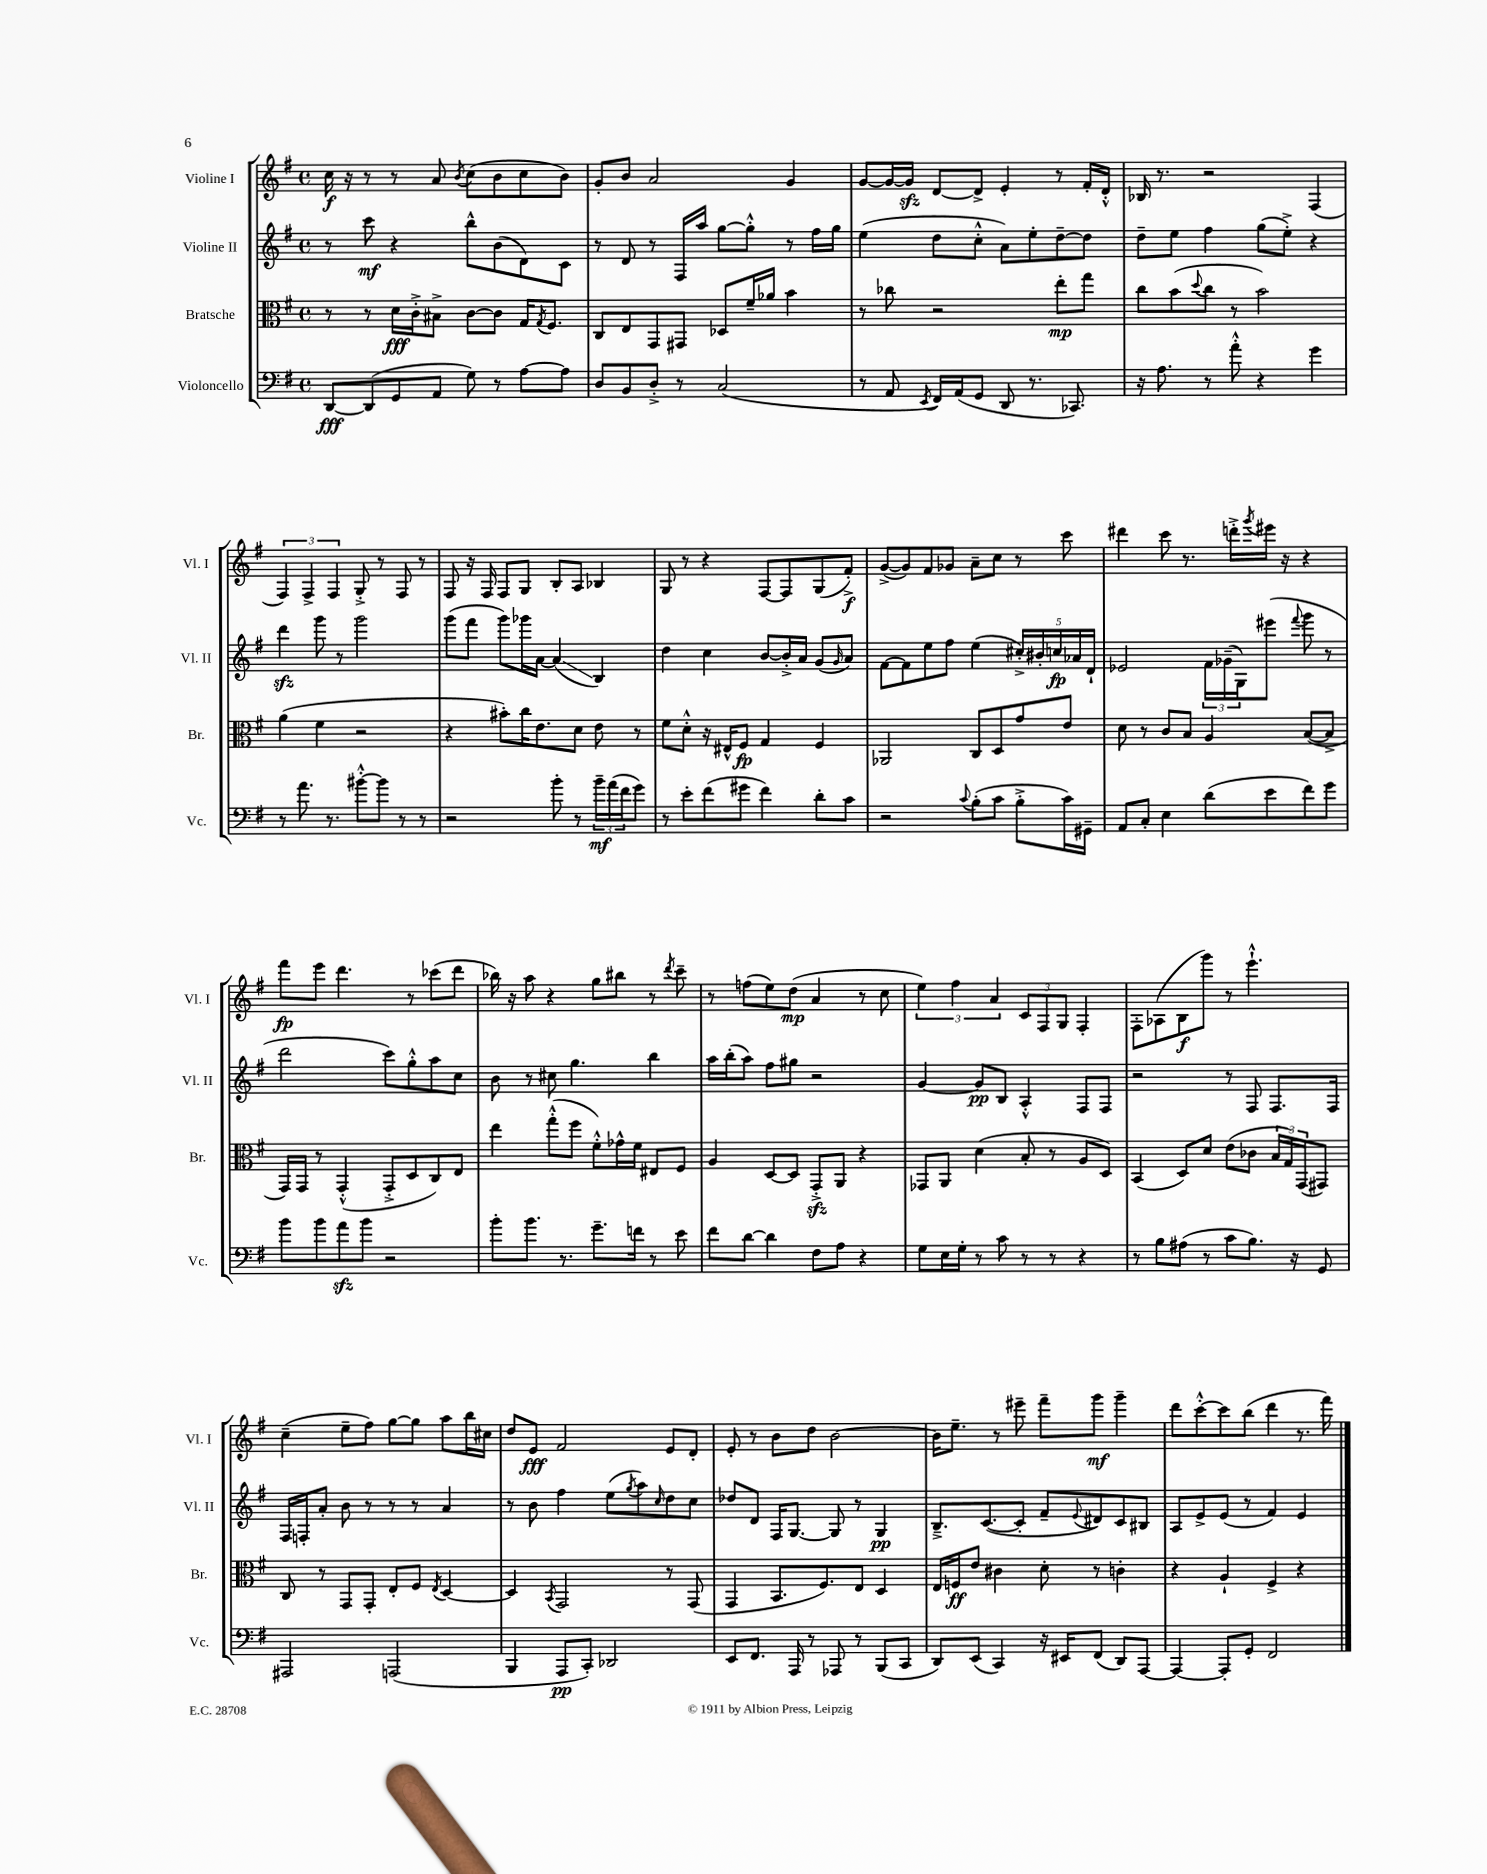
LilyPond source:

<<
\new StaffGroup <<
\new Staff = "s0" \with { instrumentName = "Violine I" shortInstrumentName = "Vl. I" } {
    \clef treble \key g \major \defaultTimeSignature \time 4/4
    c''16\f r16 r8 r8 a'8 \acciaccatura { b'8 } c''8( b'8 c''8 b'8) |
    g'8-. b'8 a'2 g'4 |
    g'8~ g'16~ g'16\sfz d'8~ d'8-> e'4-. r8 fis'16-. d'16-.-^ |
    bes16 r8. r2 fis4( |
    \tuplet 3/2 { fis4) fis4-> fis4 } g8-.-> r8 fis8 r8 |
    fis8 r16 fis16 fis8 g8 b8-. a8 bes4 |
    g8 r8 r4 fis8~ fis8 g8( fis'8-.->\f) |
    g'8~->( g'8) fis'8 ges'8 a'8-- c''8 r8 c'''8 |
    dis'''4 c'''8 r8. d'''16-.-> \acciaccatura { g'''8 } eis'''16 r16 r4 |
    fis'''8\fp e'''8 d'''4. r8 ces'''8( d'''8 |
    bes''16) r16 a''8 r4 g''8 bis''8 r8 \acciaccatura { d'''8 } c'''8-- |
    r8 f''8( e''8) d''8\mp( a'4 r8 c''8 |
    \tuplet 3/2 { e''4) fis''4 a'4 } \tuplet 3/2 { c'8 fis8 g8 } fis4-. |
    fis8-. aes8( b8\f g'''8) r8 e'''4.-!-^ |
    c''4--( e''8-- fis''8) g''8~ g''8 a''8 b''16 cis''16 |
    d''8 e'8\fff fis'2 e'8 d'8-. |
    e'8-. r8 b'8 d''8 b'2~ |
    b'16 e''8.-- r8 eis'''8-- fis'''8-- g'''8\mf g'''4-- |
    d'''8 c'''8~-.-^ c'''8 b''8( d'''4 r8. fis'''16) \bar "|." |
}
\new Staff = "s1" \with { instrumentName = "Violine II" shortInstrumentName = "Vl. II" } {
    \clef treble \key g \major \defaultTimeSignature \time 4/4
    r8 c'''8\mf r4 b''8-^ b'8( d'8) c'8 |
    r8 d'8 r8 fis16 a''16 g''8~ g''8-.-^ r8 fis''16 g''16 |
    e''4( d''8 c''8-.-^ a'8) e''8-. d''8~-- d''8 |
    d''8-- e''8 fis''4 g''8( e''8-.->) r4 |
    d'''4\sfz g'''8 r8 g'''2 |
    g'''8( fis'''8 g'''8) ges'''16 a'16~ a'4\glissando( b4) |
    d''4 c''4 b'8~ b'16-.-> a'16 g'8( \grace { g'16 } a'8) |
    fis'8~ fis'8 e''8 fis''8 e''4( \tuplet 5/4 { cis''16-.->) bis'16-. c''16\fp aes'16 d'16-! } |
    ees'2 \tuplet 3/2 { fis'16 ges'16--( g16) } eis'''8( \appoggiatura { fis'''8 } g'''8 r8 |
    d'''2 c'''8) g''8-.-^ a''8 c''8 |
    b'8 r8 cis''8 g''4. b''4 |
    a''16 b''16-.( a''8) fis''8 gis''8 r2 |
    g'4~ g'8\pp b8 a4-.-^ fis8 fis8 |
    r2 r8 fis8 fis8. fis16 |
    fis16 f16-. a'8-. b'8 r8 r8 r8 a'4 |
    r8 b'8 fis''4 e''8( \acciaccatura { g''8 } a''8) \grace { c''16 } d''8 c''8 |
    des''8 d'8 fis16 g8.~ g8 r8 g4\pp |
    b8.---> c'8.~( c'8-. fis'8-- \appoggiatura { e'8 } dis'8) c'8 bis8 |
    a8 e'8-> e'8( r8 fis'4) e'4 \bar "|." |
}
\new Staff = "s2" \with { instrumentName = "Bratsche" shortInstrumentName = "Br." } {
    \clef alto \key g \major \defaultTimeSignature \time 4/4
    r8 r8 d'16\fff c'16-.-> bis8-> c'8~ c'8 g16 \acciaccatura { g8 } fis8. |
    c8 e8 g,8 gis,8 des8 fis'16-- aes'16 b'4 |
    r8 ces''8 r2 e''8-.\mp g''8 |
    c''8 b'8( \appoggiatura { d''8 } c''8 r8 b'2) |
    a'4( fis'4 r2 |
    r4 bis'8-.) c''16 e'8. d'8 e'8 r8 |
    fis'8 d'8-.-^ r16 eis16-^ fis8\fp g4 fis4 |
    aes,2 c8 d8 g'8 e'8 |
    d'8 r8 c'8 b8 a4 b8~( b8-> |
    g,16) g,16 r8 g,4-.-^( g,8-.-> d8 c8) e8 |
    e''4 g''8-.-^( fis''8 fis'8-.-^) ges'16-^ fis'16 eis8 fis8 |
    a4 d8~ d8 g,8-.->\sfz a,8 r4 |
    ges,8 a,8 d'4( b8-. r8 a8 d8) |
    b,4( d8) d'8 e'8( ces'8 \tuplet 3/2 { b16 g16) g,16( } gis,8) |
    c8 r8 g,8 g,8-. e8-. fis8 \acciaccatura { e8 } d4~ |
    d4 \acciaccatura { b,8 } g,2 r8 g,8( |
    g,4 b,8. fis8.) e8 d4 |
    e16 f16\ff e'8 cis'4 d'8-. r8 c'4-. |
    r4 a4-! fis4-> r4 \bar "|." |
}
\new Staff = "s3" \with { instrumentName = "Violoncello" shortInstrumentName = "Vc." } {
    \clef bass \key g \major \defaultTimeSignature \time 4/4
    d,8~\fff d,8( g,8 a,8 g8) r8 a8~ a8 |
    d8 b,8 d8-.-> r8 c2( |
    r8 a,8 \acciaccatura { e,8 } fis,16) a,16( g,8 d,8 r8. ces,8.) |
    r16 a8. r8 a'8-.-^ r4 g'4 |
    r8 a'8. r8. bis'8~-.-^ bis'8 r8 r8 |
    r2 b'8-. r8 \tuplet 3/2 { b'16--\mf a'16( fis'16 } g'8) |
    r8 e'8-. fis'8( gis'8 fis'4) d'8-. c'8 |
    r2 \appoggiatura { c'8 } b8-.( c'8 b8-.-> c'16) gis,16-- |
    a,8 c8-. e4 d'8( e'8 fis'8) g'8 |
    b'8 b'8 a'8\sfz b'8 r2 |
    b'8-. b'8. r8. g'8.-- f'16 r8 e'8 |
    fis'8 d'8~ d'4 fis8 a8 r4 |
    g8 e16 g16-. r8 c'8 r8 r8 r4 |
    r8 b8 ais8( r8 c'8 b8.) r16 g,8 |
    ais,,2 a,,2( |
    b,,4 a,,8\pp c,8-.) des,2 |
    e,8 fis,8. a,,16 r8 aes,,8 r8 b,,8( c,8 |
    d,8) e,8( c,4) r16 eis,16 fis,8( d,8) a,,8~ |
    a,,4~ a,,8-. g,8-. fis,2 \bar "|." |
}
>>
>>
\layout { \context { \Score \remove "Bar_number_engraver" } }
